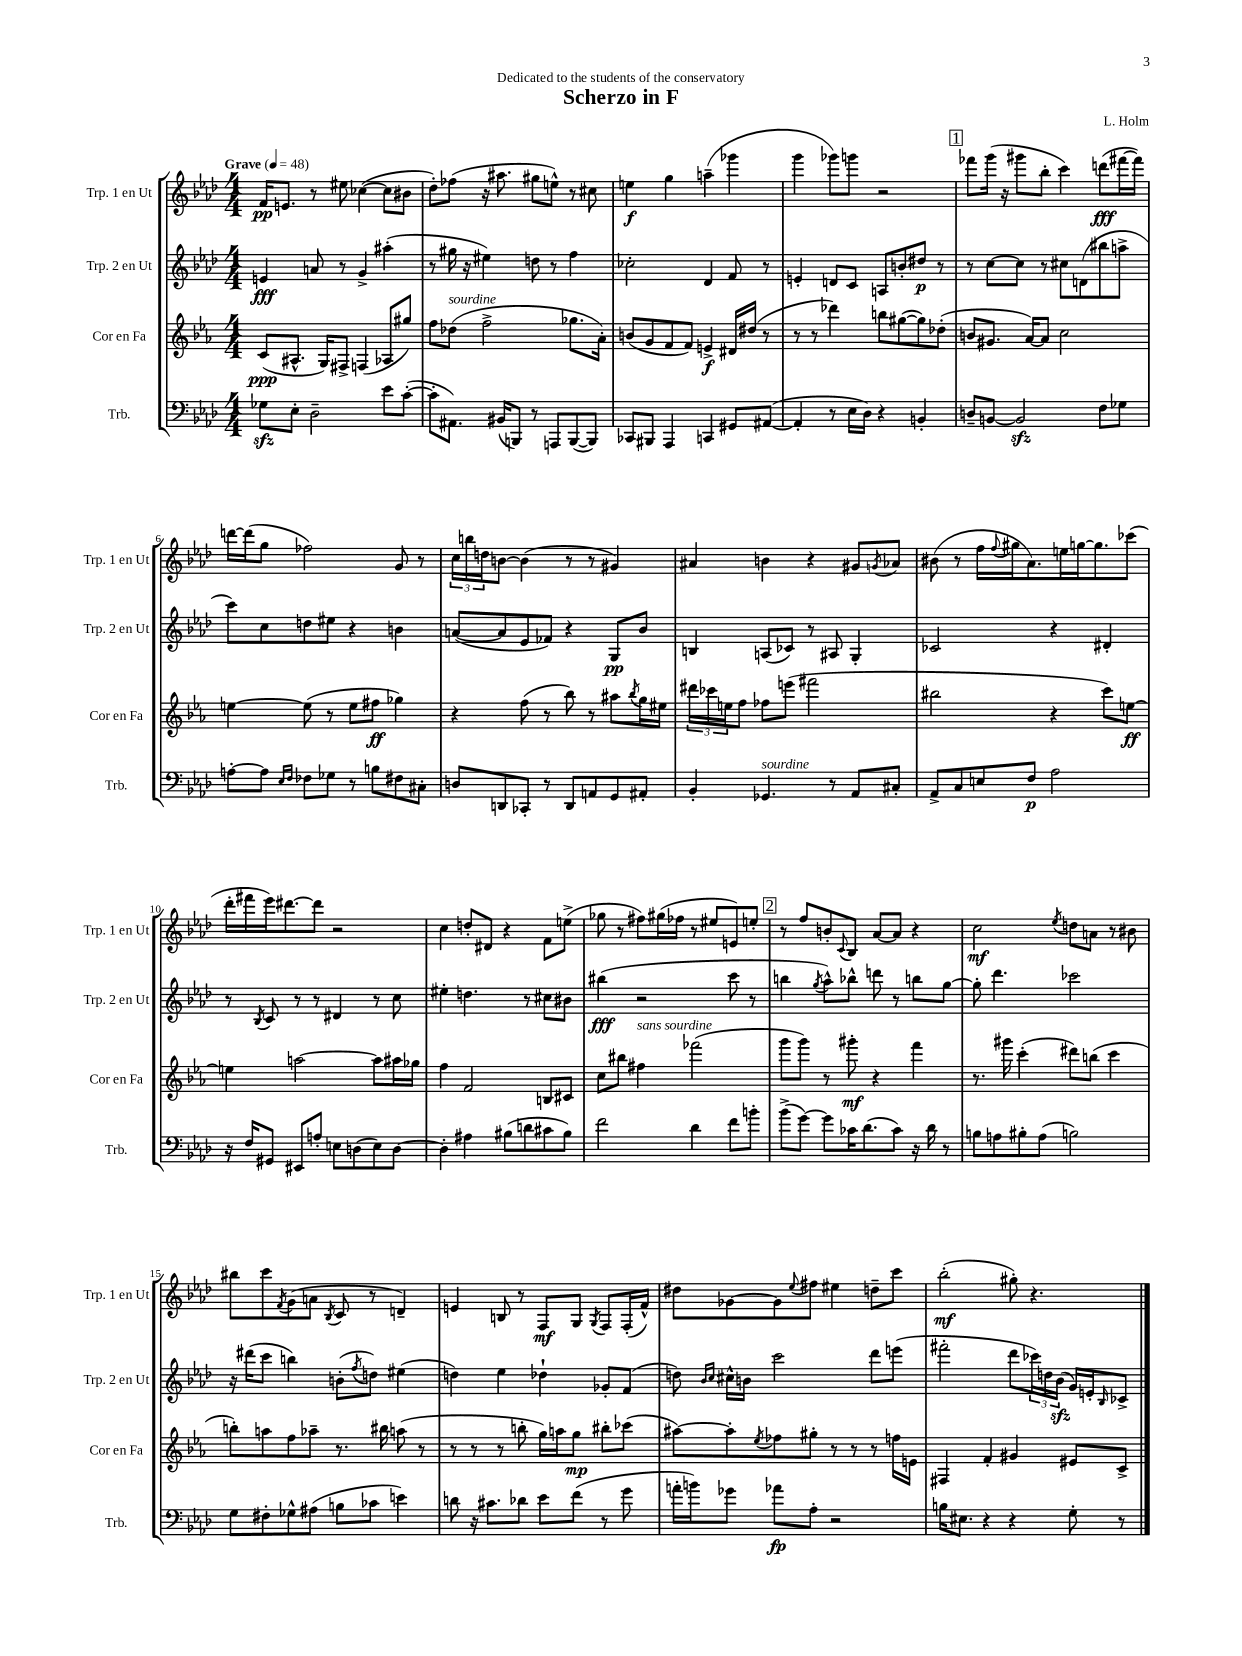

**kern	**kern	**kern	**kern
*staff4	*staff3	*staff2	*staff1
*clefF4	*clefG2	*clefG2	*clefG2
*k[b-e-a-d-]	*k[b-e-a-]	*k[b-e-a-d-]	*k[b-e-a-d-]
*M4/4	*M4/4	*M4/4	*M4/4
*MM48	*MM48	*MM48	*MM48
8G-\L	(8c/L	4e/	16f/LK
.	.	.	8.e/J
8E-'\J	8.A#^^/J	.	.
2D-~\	.	8a/	8r
.	16G/LK)	.	.
.	8F#^/J	8r	8ee#\
.	(4F/	4g^/	([4cc-\
8e-\L	8A-/L	(4aa#'\	8cc-\]L
([8c'\J	8gg#/J)	.	8b#\J
=	=	=	=
8c'\]L	8ff\L	8r	8dd-'\L)
8.AA#\J)	(8dd-\J	16gg#\	(8ff-\J
.	.	16r	.
.	2ff^\	4ee#\)	16r
(16BB#/LK	.	.	8.aa#\
8BBB/J)	.	.	.
8r	.	8dd\	8gg#\L
8AAA/L	.	8r	8ee^^\J)
([8BBB/	8.gg-\L	4ff\	8r
8BBB/]J)	.	.	8cc#\
.	16a-'\Jk)	.	.
=	=	=	=
8CC-/L	(8b/L	2cc-'\	4ee\
8BBB#/J	8g/	.	.
4AAA-/	8f/	.	4gg\
.	8f/J)	.	.
4CC/	4e^/	4d-/	(4aa~\
8GG#/L	16d#/LL	8f/	4ggg-\
.	(16dd#/JJ	.	.
([8AA#/J	8r	8r	.
=	=	=	=
4AA#'/]	8r	4e'/	4ggg\
.	8r	.	.
8r	4ddd-\)	8d/L	8ggg-\L)
16E-\LL	.	8c/J	8ggg\J
16D-\JJ)	.	.	.
4r	8bb\L	8A/L	2r
.	([8gg#\	8b'/	.
4BB'/	8gg#\])	8dd#/J	.
.	(8dd-'\J	8r	.
=	=	=	=
8D~/L	8b/L	8r	8fff-\L
[8BB/J	8.g#/J	[8cc\L	(16ggg\Jk
.	.	.	16r
2BB/]	.	8cc\]J	8ggg#\L
.	[16a-/LK)	.	.
.	8a-/]J	8r	8bb-'\J
.	2cc\	8cc#\L	4ccc\)
.	.	(8d\	.
8F\L	.	8bb#\	(8ddd\L
8G-\J	.	8aa^\J	[16fff#\L
.	.	.	16fff#\]JJ)
=	=	=	=
[8A'\L	[4ee\	8ccc\L)	[16ddd\LL
.	.	.	(16ddd\]J
8A\]J	.	8cc\	8gg\J
16qqE-/LL	.	.	.
16qqF/JJ	.	.	.
8F-\L	(8ee\]	8dd\	2ff-\)
8G-\J	8r	8ee#\J	.
8r	8ee\L	4r	.
8B\L	8ff#\J	.	.
8F#\	4gg-\)	4b\	8g/
8C#'\J	.	.	8r
=	=	=	=
8D/L	4r	([8a/L	24cc\LL
.	.	.	24bb\
.	.	.	24dd\J
8DD/	.	8a/]	[8b\J
8CC-'/J	(8ff\	8e-/	(4b\]
8r	8r	8f-/J)	.
8DD/L	8bb-\)	4r	8r
8AA/	8r	.	8r
8GG/	8aa#\L	8G/L	4g#/)
.	8qbb-/	.	.
8AA#'/J	16gg\L	8b-/J	.
.	16ee#\JJ	.	.
=	=	=	=
4BB-'/	24ddd#\LL	4B/	4a#/
.	24ccc-\	.	.
.	24ee\J	.	.
.	8ff\J	.	.
4.GG-/	8ff-\L	(8A/L	4b\
.	(8eee\J	8c-/J)	.
.	2fff#\	8r	4r
8r	.	8A#/	.
8AA-/L	.	4G'/	8g#/L
.	.	.	8qg/
8C#'/J	.	.	8a-/J
=	=	=	=
8AA-^/L	2bb#\	2c-/	(8b#\
8C/	.	.	8r
8E/	.	.	16ff\LL
.	.	.	8qqff/
.	.	.	16gg#\J
8F/J	.	.	8.a-\)
2A-\	4r	4r	.
.	.	.	16ee\L
.	.	.	[16gg\J
.	.	.	8.gg\]
.	8ccc\L)	4d#'/	.
.	[8ee\J	.	(8ccc-\J
=	=	=	=
16r	4ee\]	8r	16ddd-'\LL
16F/LK	.	.	16fff#\
.	.	8qB-/	.
8GG#/J	.	8c/	16eee-\J)
.	.	.	[8.ddd#\
8EE#/L	[2aa\	8r	.
8A'/J	.	8r	8ddd#\]J
8E\L	.	4d#/	2r
(8D\	.	.	.
8E\)	8aa\]L	8r	.
[8D\J	16aa#\L	8cc\	.
.	16gg-\JJ	.	.
=	=	=	=
4D'\]	4ff\	4ee#'\	4cc\
4A#\	2f/	4.dd\	8dd'/L
.	.	.	8d#/J
(8B#\L	.	.	4r
8d\	.	8r	.
8c#\	8B/L	8cc#\L	8f\L
8B#\J)	8c#/J	8b#\J	(8ee^\J
=	=	=	=
2f\	8cc\L	(4bb#\	8gg-\
.	8bb#\J	.	8r
.	4ff#\	2r	8ff#\L)
.	.	.	(16gg#\L
.	.	.	16ff-\JJ
4d-\	(2fff-\	.	8r
.	.	.	8ee#/L
8f\L	.	8ccc\	8e/)
8b'\J	.	8r	8ee'/J
=	=	=	=
(8b-^\L	8ggg\L	4bb\	8r
[8g\J)	8ggg\J)	.	8ff/L
.	.	8qgg/	.
8g\]L	8r	8aa-^^\L)	8b'/
.	.	.	8qqc/
16c-\K	8ggg#'\	8bb-^^\J	8B-/J
(8.d-\	.	.	.
.	4r	8ddd\	[8a-/L
8c-\J)	.	8r	8a-/]J
16r	4fff\	8bb\L	4r
16d-\	.	.	.
8r	.	[8gg\J	.
=	=	=	=
8B\L	8.r	8gg'\]	2cc\
8A\	.	4.ddd-\	.
.	16ggg#\	.	.
8B#'\	(4ccc'\	.	.
(8A\J	.	.	.
.	.	.	8qee-/
2B\)	8ddd#\L)	2ccc-\	8dd\L
.	(8bb\J	.	8a\J
.	4ccc\	.	8r
.	.	.	8b#\
=	=	=	=
8G\L	8bb'\L)	16r	8bb#\L
.	.	(16ddd#\LK	.
8F#'\	8aa\	8ccc\J	8ccc\
.	.	.	8qf/
8G-^^\	8ff\	4bb\)	(8g\
(8A#\J	8aa-~\J	.	8a\J
.	.	.	8qB-/
8B\L	8.r	(8b'\L	8c/
.	.	8qff/	.
8c-\J	.	8dd\J)	8r
.	16bb#\	.	.
4e\)	(8aa\	(4ee#\	4d~/)
.	8r	.	.
=	=	=	=
8d\	8r	4dd\)	4e/
16r	8r	.	.
8.c#\L	.	.	.
.	8r	4ee-\	8B/
8d-\J	8bb'\	.	8r
8e-\L	16gg\LL)	4dd-`\	8F/L
.	16aa\J	.	.
(8f\J	8gg\J	.	8G/J
.	.	.	8qG/
8r	8bb#'\L	8g-'/L	8F/L
8g\	(8ccc-\J	(8f/J	(16F'/L
.	.	.	16f^^/JJ)
=	=	=	=
16a'\LL	[8aa#\L)	8dd\)	8dd#\L
16b\J)	.	.	.
.	.	16qqb-/LL	.
.	.	16qqcc/JJ	.
8g-\J	8aa#'\]	16cc#^^\LL	[8g-\
.	.	16b\JJ	.
.	8qee-/	.	.
8a-\L	8ff-\	2ccc\	8g-\]
.	.	.	8qqee-/
8A-'\J	8gg#'\J	.	8ff#\J
2r	8r	.	4ee#\
.	8r	.	.
.	8r	8ddd-\L	8dd~\L
.	16ff\LL	(8eee\J	8ccc\J
.	16e\JJ	.	.
=	=	=	=
16B\LK	4F#/	2fff#'\	(2bb-'\
8.E#\J	.	.	.
4r	4f'/	.	.
4r	4g#/	8ddd-\L	8gg#'\)
.	.	24ccc-\L)	4.r
.	.	24dd\	.
.	.	(24b-\JJ	.
8G'\	8e#/L	16g/LL)	.
.	.	16e'/J	.
.	.	16qqB-/	.
8r	8c^/J	8c-^/J	.
==	==	==	==
*-	*-	*-	*-
